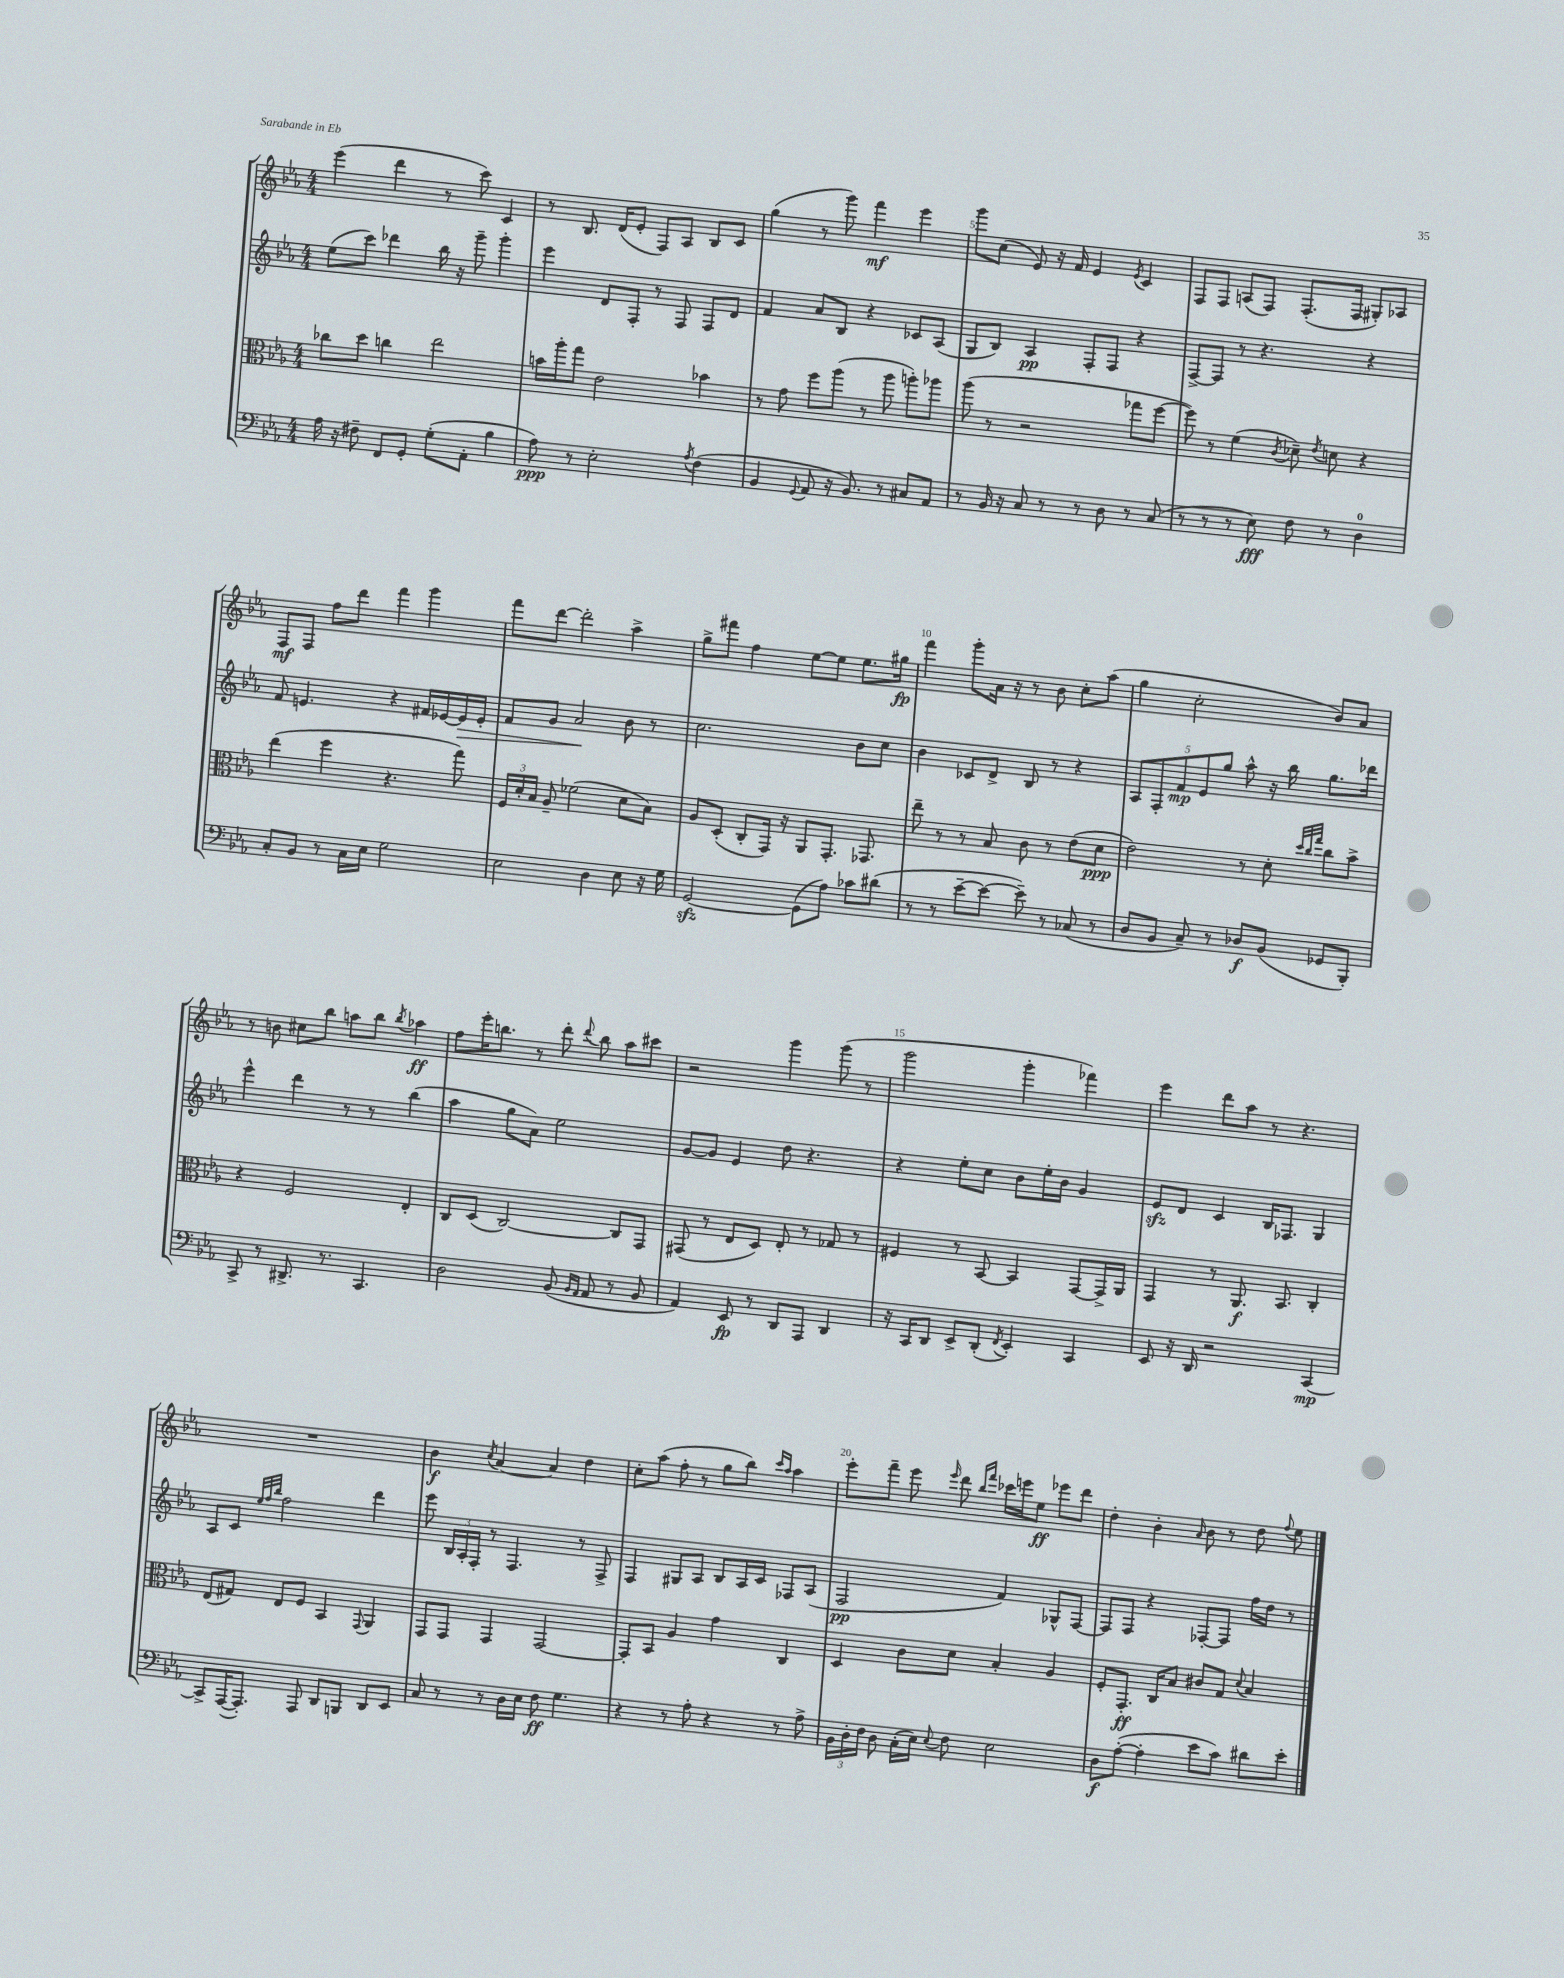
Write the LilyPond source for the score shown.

<<
\new StaffGroup <<
\new Staff = "s0" {
    \clef treble \key ees \major \numericTimeSignature \time 4/4
    \autoBeamOff ees'''4( d'''4 r8 c'''8) c'4 |
    r8 bes8. d'16[( ees'8]-. f8[) aes8] bes8[ c'8] |
    g''4( r8 g'''8) f'''4\mf ees'''4 |
    g'''8[ c''8]( ees'8) r16 f'16 ees'4 \acciaccatura { ees'8 } c'4 |
    f8[ f8] a8[( f8]) f8.[-.( f16] gis8[-.) aes8] |
    f8[\mf f8] f''8[ d'''8] f'''4 g'''4 |
    f'''8[ d'''8]~ d'''2-. aes''4-> |
    g''8[-> fis'''8] f''4 ees''8[~ ees''8] ees''8.[ gis''16]\fp |
    f'''4 g'''8[-. aes'16] r16 r8 bes'8 c''8[-. aes''8]( |
    g''4 c''2-. bes'8[) aes'8] |
    r8 b'8 cis''8[ bes''8] a''8[ bes''8] \acciaccatura { bes''8 } aes''4\ff |
    f''8[ ees'''16-. b''8.] r8 d'''8-. \appoggiatura { d'''8 } b''8 aes''8[ cis'''8] |
    r2 g'''4 g'''8( r8 |
    g'''2 g'''4-. fes'''4) |
    ees'''4 d'''8[ aes''8] r8 r4. |
    R1 |
    bes'4\f \acciaccatura { c''8 } aes'4~ aes'4 d''4 |
    c''8[-. aes''8]( f''8-. r8 g''8[ bes''8]) \grace { c'''16[ aes''16] } aes''4 |
    ees'''8[-. f'''8]-- ees'''8 \grace { ees'''16 } d'''8 \grace { bes''16[ f'''16] } ces'''16[ e'''16 ees''8]\ff ees'''8[ d'''8] |
    d''4-. bes'4-. \grace { aes'16 } bes'8 r8 d''8 \appoggiatura { f''8 } ees''8 \bar "|." |
}
\new Staff = "s1" {
    \clef treble \key ees \major \numericTimeSignature \time 4/4
    \autoBeamOff ees''8[( c'''8]) des'''4 bes''16 r16 g'''8-- g'''4-. |
    ees'''4 d'8[ f8]-. r8 f8 f8[ d'8] |
    f'4 aes'8[ bes8] r4 ces'8[ aes8]( |
    g8[ bes8]) aes4\pp f8[-. f8] r4 |
    f8[~-> f8] r8 r4. r4 |
    f'8 e'4. r4 fis'16[ ees'16~ ees'16\> ees'16]-. |
    f'8[ g'8] aes'2\! bes'8 r8 |
    c''2. bes'8[ c''8] |
    bes'4 ces'8[ d'8]-> bes8 r8 r4 |
    \tuplet 5/4 { aes8[ f8-. f'8\mp ees'8 g''8] } aes''8-^ r16 bes''16 g''8.[ des'''16] |
    ees'''4-^ d'''4 r8 r8 bes''4( |
    aes''4 g''8[ aes'8]) ees''2 |
    g'8[~ g'8] ees'4 d''8 r4. |
    r4 ees''8[-. c''8] bes'8[ ees''16-. bes'16] g'4 |
    ees'8[\sfz d'8] c'4 bes16[ fes8.] g4 |
    aes8[ c'8] \grace { ees''32[ f''32 bes''32] } f''2 d'''4 |
    ees'''8 \tuplet 3/2 { bes16[ aes16-. f16]-. } r8 f4. r8 f8-> |
    f4 gis8[ aes8] bes8[ aes16 c'16] fes8[ aes8]( |
    f2\pp f'4) ges8[-^ f8]~ |
    f8[ f8] r4 fes8[~-. fes8] f''16[ d''16] r8 \bar "|." |
}
\new Staff = "s2" {
    \clef alto \key ees \major \numericTimeSignature \time 4/4
    \autoBeamOff ces''8[ d''8] c''4 ees''2 |
    b'16[ aes''16-. g''8] ees'2 bes'4 |
    r8 g'8 f''8[ aes''8]( r8 aes''8 a''8[-.) aes''8] |
    aes''8( r8 r2 ges''8[ f''8]~ |
    f''8) r8 f'4( \acciaccatura { c'8 } des'8--) \acciaccatura { ees'8 } d'8 r4 |
    ees''4( f''4 r4. g''8) |
    \tuplet 3/2 { f16[ d'16-. bes16] } aes8-- fes'2( d'8[ bes8]) |
    aes8[ d8]-.( c8[-. g,16]) r16 aes,8[ g,8.]-. ges,8. |
    ees''8-- r8 r8 bes8 c'8 r8 ees'8[( d'8]\ppp |
    ees'2) r8 d'8-. \grace { d''32[ c''32 g''32] } c''8[ bes'8]-> |
    r4 f2 ees4-. |
    c8[ d8]( c2~) c8[ g,8] |
    gis,8( r8 ees8[ d8]) ees8-. r8 ges8 r8 |
    fis4 r8 bes,8~ bes,4 g,8[~ g,16-> aes,16] |
    g,4 r8 aes,8.\f bes,8. c4-. |
    ees8[( gis8]) ees8[ f8] bes,4 \appoggiatura { g,8 } aes,4 |
    g,8[ g,8] g,4 g,2~ |
    g,8[-. bes,8] aes4 g'4 c4 |
    d4 c'8[ d'8] bes4-. aes4 |
    f8[-. g,8.]-.\ff c16[ bes8] cis'8[ g8] \appoggiatura { d'8 } bes4 \bar "|." |
}
\new Staff = "s3" {
    \clef bass \key ees \major \numericTimeSignature \time 4/4
    \autoBeamOff aes16 r16 fis8-- f,8[ g,8]-. g8[-.( aes,8]-. bes4 |
    aes8\ppp) r8 ees2-. \acciaccatura { aes8 } f4( |
    bes,4 \appoggiatura { g,8 } aes,8 r16 bes,8.) r8 cis8[ aes,8] |
    r8 bes,16 r16 c8 r8 r8 d8 r8 c8( |
    r8 r8 r8 ees8\fff) f8 r8 d4-0 |
    c8[-. bes,8] r8 c16[ ees16] g2 |
    ees2 d4 ees8 r16 g16 |
    g,2~\sfz g,8[( aes8]) ces'8[ dis'8]( |
    r8 r8 ees'8[~-- ees'8]~ ees'8--) r8 ces8( r8 |
    d8[ bes,8] c8--) r8 des8[\f bes,8]( ges,8[ bes,,8]-.) |
    c,8-> r8 dis,8.-> r8. c,4. |
    d2 bes,8( \grace { bes,16[ aes,16] } aes,8 r8 bes,8 |
    aes,4) ees,8\fp r8 d,8[ aes,,8] d,4 |
    r16 c,16[ d,8] ees,8[-> d,8]-.( \acciaccatura { f,8 } ees,4-.) c,4 |
    ees,8 r16 d,16 r2 c,4~\mp |
    c,8[-> aes,,16~( aes,,8.]-.) aes,,8 d,8[ b,,8] d,8[ ees,8] |
    c8 r8 r8 d16[ ees16] f8\ff g4. |
    r4 r8 aes8-. r4 r8 aes8-> |
    \tuplet 3/2 { bes,16[ d16-. f16] } d8 c16[-.( ees16]) \appoggiatura { ees8 } f8 ees2 |
    d8[\f aes8]~-.( aes4-. ees'8[ c'8]) dis'8[ ees'8]-. \bar "|." |
}
>>
>>
\layout { \context { \Score currentBarNumber = #2 \override BarNumber.break-visibility = ##(#f #t #t) barNumberVisibility = #(every-nth-bar-number-visible 5) } }
